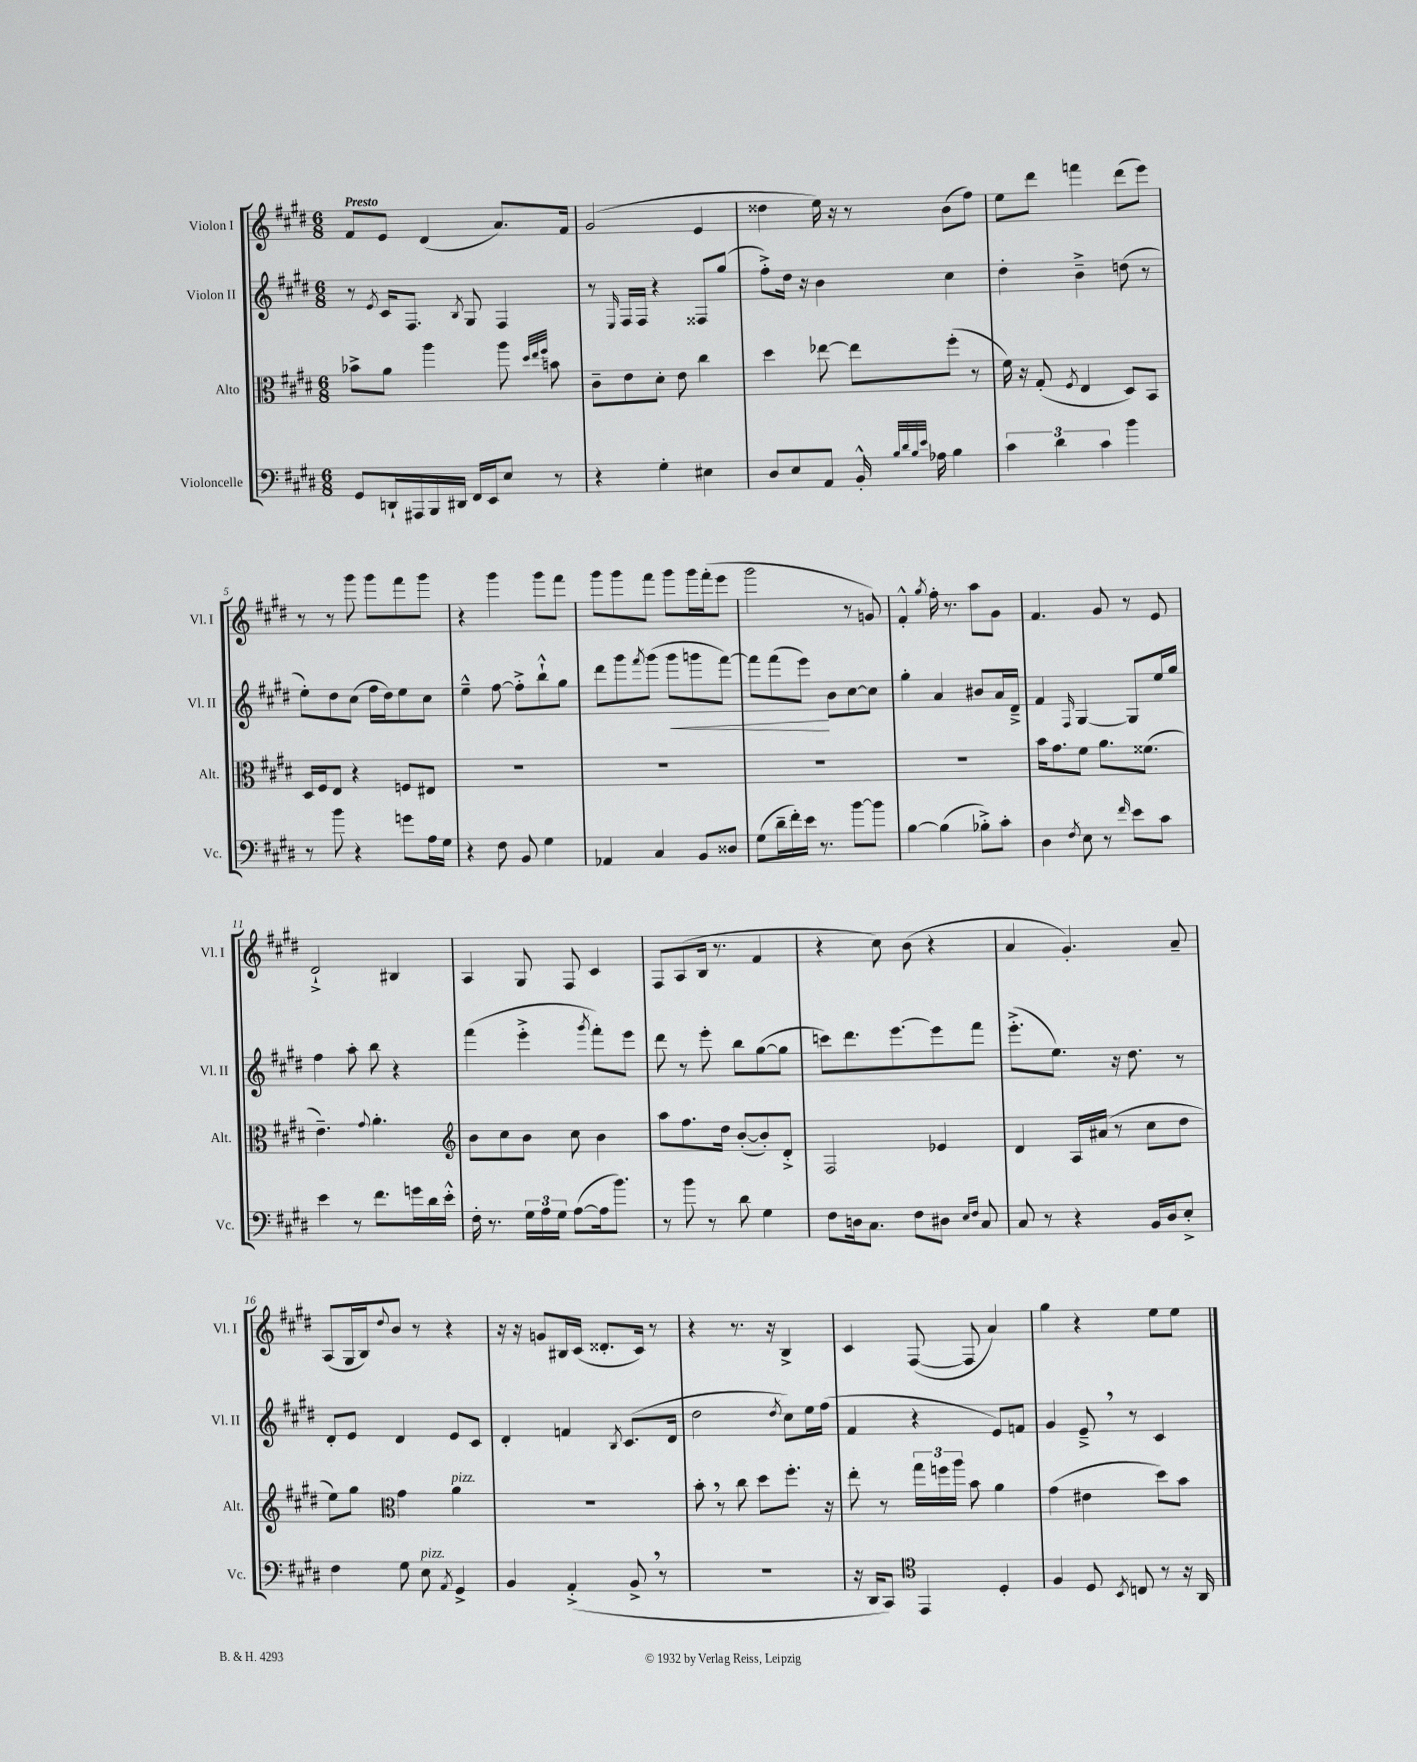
<<
\new StaffGroup <<
\new Staff = "s0" \with { instrumentName = "Violon I" shortInstrumentName = "Vl. I" } {
    \clef treble \key e \major \numericTimeSignature \time 6/8 \tempo "Presto"
    fis'8 e'8 dis'4( a'8.) fis'16 |
    gis'2( e'4 |
    disis''4 e''16) r16 r8 b'8( fis''8) |
    e''8 dis'''8 f'''4 dis'''8( e'''8) |
    r8 r8 gis'''8 gis'''8 fis'''8 gis'''8 |
    r4 gis'''4 gis'''8 fis'''8 |
    gis'''8 gis'''8 fis'''8 gis'''8 gis'''16 fis'''16-.( e'''8 |
    gis'''2 r8 g'8) |
    fis'4-.-^ \acciaccatura { gis''8 } fis''16-. r8. a''8 gis'8 |
    fis'4. gis'8 r8 e'8 |
    dis'2-!-> bis4 |
    a4 gis8 fis8 cis'4 |
    fis8 a8( b16 r8. fis'4 |
    r4 cis''8) b'8( r4 |
    a'4 gis'4.-.) a'8-- |
    a8( gis16 b16) \appoggiatura { dis''8 } b'8 r8 r4 |
    r16 r16 g'8 bis16 cis'16( disis'8.-. cis'16) r8 |
    r4 r8. r16 b4-> |
    cis'4 fis8~( fis8 a'4) |
    gis''4 r4 e''8 e''8 \bar "|." |
}
\new Staff = "s1" \with { instrumentName = "Violon II" shortInstrumentName = "Vl. II" } {
    \clef treble \key e \major \numericTimeSignature \time 6/8
    r8 \acciaccatura { e'8 } cis'16 fis8. \acciaccatura { b8 } gis8 fis4 |
    r8 \grace { e16 } fis16 fis16 r4 fisis8 gis''8( |
    fis''8-.->) dis''16 r16 b'4 cis''4 |
    dis''4-. b'4---> d''8( r8 |
    e''8-.) dis''8 cis''8( fis''16 dis''16) e''8 cis''8 |
    e''4---^ fis''8~ fis''8-.-> b''8-!-^ gis''8 |
    dis'''8 gis'''8 \acciaccatura { fis'''8 } gis'''8( gis'''8\< g'''8 fis'''8~) |
    fis'''8 fis'''8( e'''8\!) b'8 cis''8~ cis''8 |
    gis''4-. a'4 bis'8 a'16 dis'16---> |
    fis'4 \grace { fis16 } gis4~ gis8 e''16 gis''16 |
    fis''4 a''8-. b''8 r4 |
    fis'''4( e'''4-.-> \acciaccatura { gis'''8 } fis'''8-.) e'''8 |
    dis'''8 r8 e'''8-. b''8 gis''8~( gis''8 |
    c'''8) dis'''8. e'''8.~ e'''8 fis'''8 |
    e'''8.-.->( e''8.) r16 dis''8. r8 |
    dis'8-. e'8 dis'4 e'8 cis'8 |
    dis'4-. f'4 \acciaccatura { b8 } cis'8.( dis'16 |
    dis''2 \acciaccatura { dis''8 } cis''8) e''16 fis''16( |
    fis'4 r4 e'8) f'8 |
    gis'4 e'8---> \breathe r8 cis'4 \bar "|." |
}
\new Staff = "s2" \with { instrumentName = "Alto" shortInstrumentName = "Alt." } {
    \clef alto \key e \major \numericTimeSignature \time 6/8
    bes'8-> a'8 a''4 a''8 \grace { dis''32 e''32 fis''32 } b'8 |
    cis'8-- e'8 dis'8-. e'8 cis''4 |
    dis''4 ees''8~ ees''8 fis''8-.( r8 |
    fis'16) r16 gis8-.( \acciaccatura { fis8 } e4 dis8) b,8 |
    dis16 fis16 e8 r4 f8 eis8 |
    R2. |
    R2. |
    R2. |
    R2. |
    b'16 gis'8. fis'8 a'8. fisis'8.( |
    e'4.--) \appoggiatura { gis'8 } a'4.-. |
    \clef treble b'8 cis''8 b'8 cis''8 b'4 |
    a''8 fis''8. dis''16 b'8~-.( b'8-.) dis'8-.-> |
    fis2 ees'4 |
    dis'4 a16 ais'16( r8 cis''8 dis''8 |
    e''8) gis''8 \clef alto gis'4 a'4^\markup { \italic "pizz." } |
    R2. |
    b'8-. \breathe r8 cis''8 dis''8 fis''8.-. r16 |
    e''8-. r8 \tuplet 3/2 { gis''16 f''16 a''16 } b'8 a'4 |
    gis'4( eis'4 dis''8) b'8 \bar "|." |
}
\new Staff = "s3" \with { instrumentName = "Violoncelle" shortInstrumentName = "Vc." } {
    \clef bass \key e \major \numericTimeSignature \time 6/8
    gis,8 d,16-! ais,,16 b,,16 dis,16 fis,16 e,16 e8 r8 |
    r4 gis4-. eis4 |
    dis8 e8 a,8 b,16-.-^ \grace { b32 dis'32 b32 e'32 } aes16 b4 |
    \tuplet 3/2 { cis'4 dis'4 cis'4 } b'4 |
    r8 b'8 r4 g'8 a16 gis16 |
    r4 fis8 b,8 gis4 |
    aes,4 cis4 b,8 disis8 |
    gis8( dis'16-- fis'16-.) e'16 r8. b'8~ b'8 |
    b4~ b4( bes8-.->) cis'8-. |
    dis4 \acciaccatura { fis8 } e8 r8 \grace { fis'16 } e'8 cis'8 |
    e'4 r8 fis'8. g'16 dis'16 e'16-.-^ |
    fis16-. r8. \tuplet 3/2 { gis16 a16 gis16 } a8~( a16 b'8.) |
    r8 b'8 r8 dis'8 gis4 |
    fis8 d16 cis8. fis8 dis8 \grace { e16 fis16 } cis8 |
    cis8 r8 r4 b,16 dis16 e8-.-> |
    fis4 gis8 e8^\markup { \italic "pizz." } \acciaccatura { a,8 } gis,4-> |
    b,4 a,4-.->( b,8-> \breathe r8 |
    R2. |
    r16 dis,16 cis,8) \clef tenor e,4 dis4-. |
    fis4 dis8 \acciaccatura { b,8 } c8 r8 r16 a,16 \bar "|." |
}
>>
>>
